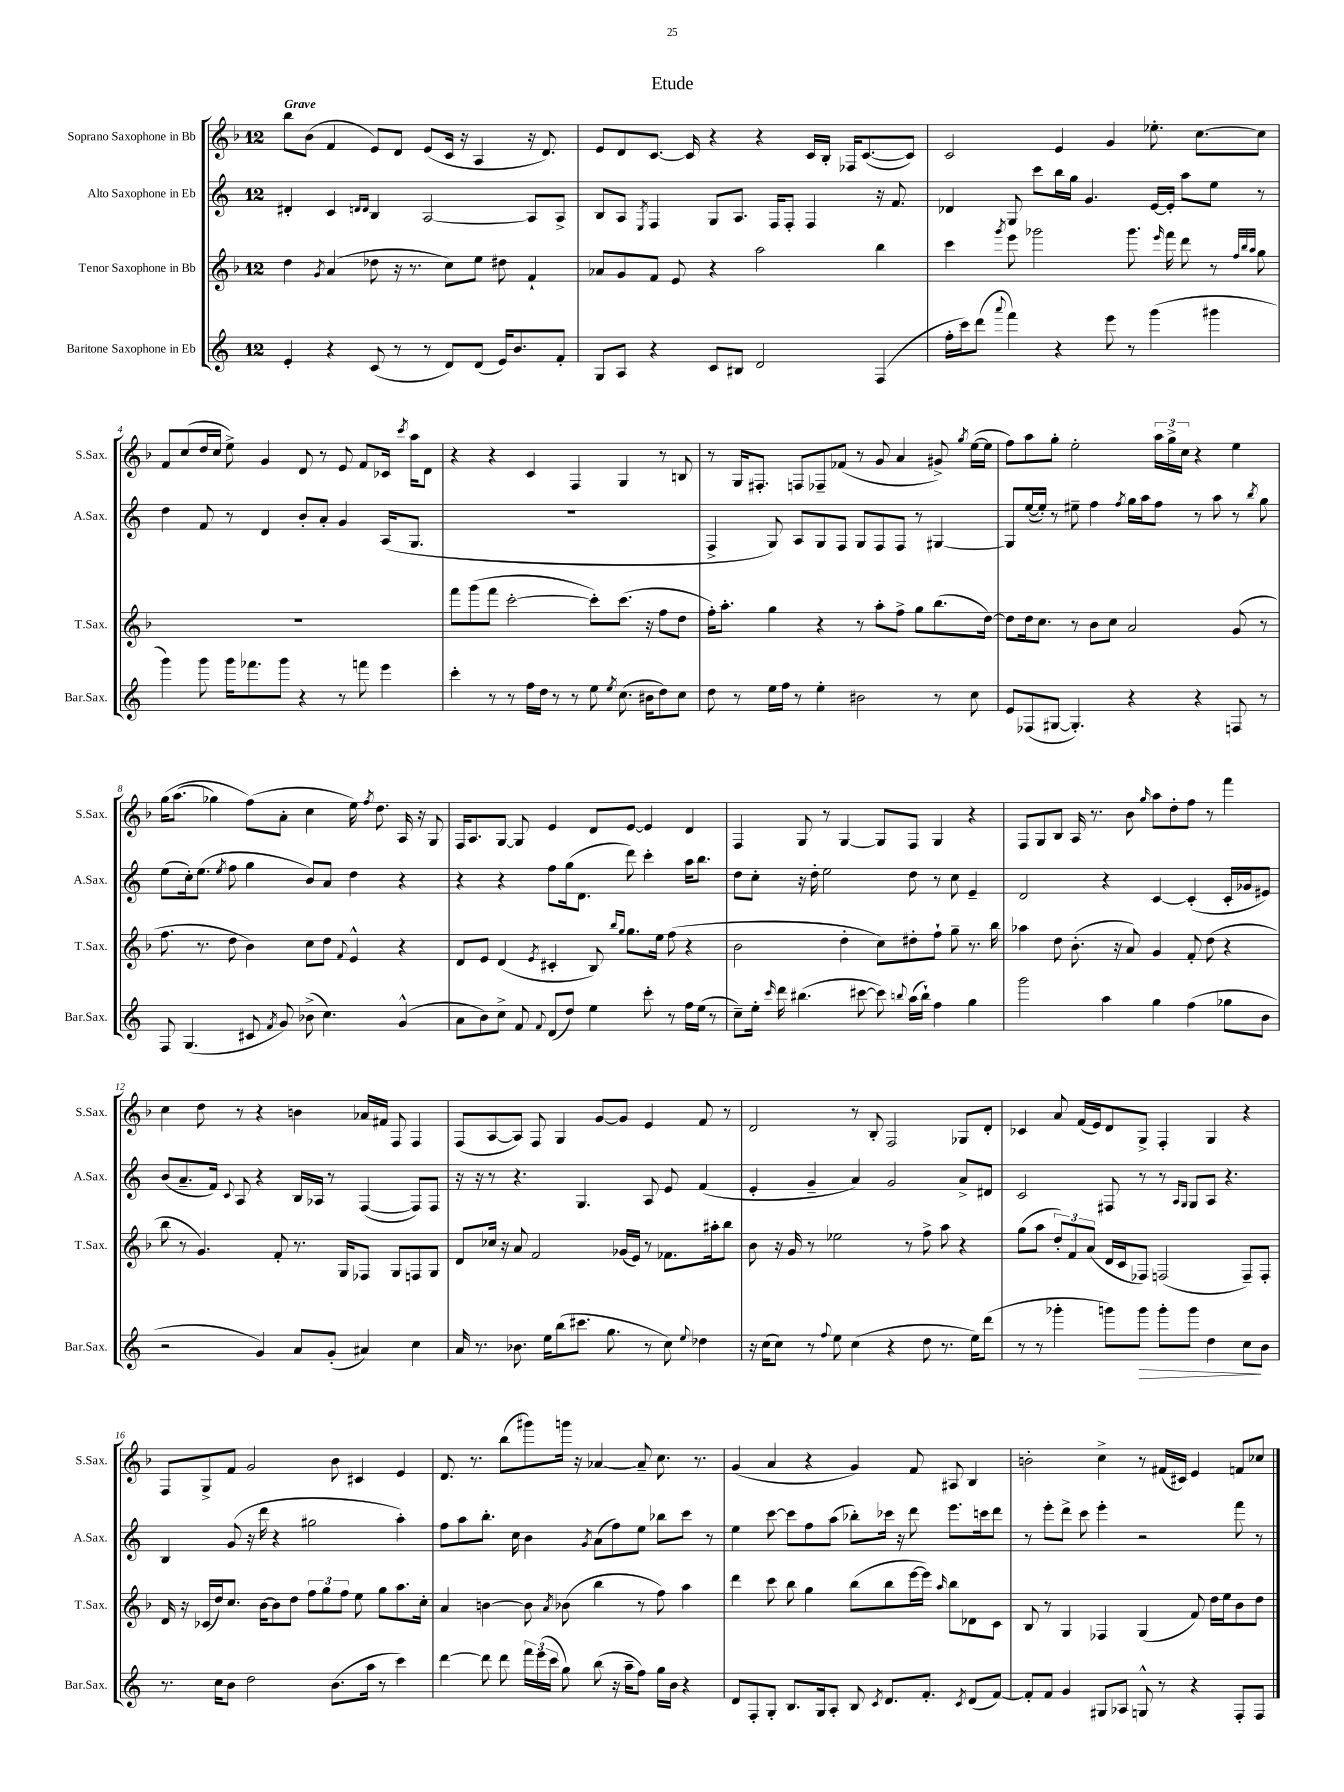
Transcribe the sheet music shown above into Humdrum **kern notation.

**kern	**dynam	**kern	**kern	**kern
*part4	*part4	*part3	*part2	*part1
*staff4	*staff4	*staff3	*staff2	*staff1
*I"Baritone Saxophone in Eb	*	*I"Tenor Saxophone in Bb	*I"Alto Saxophone in Eb	*I"Soprano Saxophone in Bb
*I'Bar.Sax.	*	*I'T.Sax.	*I'A.Sax.	*I'S.Sax.
*clefG2	*	*clefG2	*clefG2	*clefG2
*k[]	*	*k[b-]	*k[]	*k[b-]
*M12/8	*	*M12/8	*M12/8	*M12/8
=1	=1	=1	=1	=1
!	!	!	!	!LO:TX:a:B:t=Grave
4e'/	.	4dd\	4d#X'/	8bb-\L
.	.	.	.	(8b-\J
.	.	8qg/	.	.
4r	.	(4a/	4c/	4f/
.	.	.	16qqdn/LL	.
.	.	.	16qqd/JJ	.
(8c/	.	8dd-X\	4B/	8e/L)
8r	.	16r	.	8d/J
.	.	8.r	.	.
8r	.	.	[2A/	(8e/L
8d/L)	.	8cc\L)	.	16c/Jk
.	.	.	.	16r
(8d/J	.	8ee\J	.	4A/
16e/KL)	.	8dd#X\	.	.
8.b/	.	.	.	.
.	.	4f`/	8A/L]	16r
.	.	.	.	8.d/)
8f'/J	.	.	8A^/J	.
=2	=2	=2	=2	=2
8G/L	.	8a-X/L	8B/L	8e/L
8A/J	.	8g/	8A/J	8d/
.	.	.	8qE/	.
4r	.	8f/J	4F/	[8.c/J
.	.	8e/	.	.
.	.	.	.	16c/]
8c/L	.	4r	8G/L	4r
8B#X/J	.	.	8.A/J	.
2d/	.	2aa\	.	4r
.	.	.	16F/KL	.
.	.	.	8F'/J	.
.	.	.	4F/	16c/LL
.	.	.	.	16B-'/JJ
.	.	.	.	16F-X/KL
.	.	.	.	([8.c/
(4F/	.	4bb-\	16r	.
.	.	.	8.f/	.
.	.	.	.	8c/J])
=3	=3	=3	=3	=3
16ff'\LL	.	4ccc\	4d-X/	2c/
16ccc\J)	.	.	.	.
(8ddd\J	.	.	.	.
8qqaaa/	.	8qggg/	.	.
4fff\)	.	8eee\	8G/	.
.	.	2ggg-X\	8ccc\L	.
4r	.	.	16bb\L	4e/
.	.	.	16gg\JJ	.
.	.	.	4.g/	.
8eee\	.	.	.	4g/
8r	.	8.ggg-\	.	.
(4ggg\	.	.	[16e/LL	8.ee-X'\
.	.	16qqeee/	.	.
.	.	16fff\	16e'/JJ]	.
.	.	8ddd\	8aa\L	.
.	.	.	.	[8.cc\L
4ggg#X\	.	8r	8ee\J	.
.	.	32qqff/LLL	.	.
.	.	32qqbb-/	.	.
.	.	32qqaa/JJJ	.	.
.	.	8gg\	8r	8cc\J]
!!LO:LB:g=z
=4	=4	=4	=4	=4
4ggg\)	.	1.r	4dd\	8f/L
.	.	.	.	(8cc/
8ggg\	.	.	8f/	16dd/L
.	.	.	.	16cc/JJ
16ggg\KL	.	.	8r	8ee^\)
8.fff-X\	.	.	.	.
.	.	.	4d/	4g/
8ggg\J	.	.	.	.
4r	.	.	8b'/L	8d/
.	.	.	8a'/J	8r
8r	.	.	4g/	8e/
8fffn\	.	.	.	8f/L
4eee\	.	.	(16A/KL	16c-X/Jk
.	.	.	.	8qccc/
.	.	.	8.G/J	16aa\KL
.	.	.	.	8d\J
=5	=5	=5	=5	=5
4ccc'\	.	8fff\L	1.r	4r
.	.	(8ggg\	.	.
8r	.	8fff\J	.	4r
8r	.	[2ccc'\	.	.
16ff\LL	.	.	.	4c/
16dd\JJ	.	.	.	.
8r	.	.	.	.
8r	.	.	.	4F/
8ee\	.	8ccc'\L])	.	.
8qee/	.	.	.	.
(8.cc\	.	(8.ccc\J	.	4G/
16b#X\KL	.	16r	.	.
8dd\)	.	8ff\L	.	8r
8cc\J	.	8dd\J	.	8Bn/
=6	=6	=6	=6	=6
8dd\	.	16ff'\KL)	4F^/	8r
.	.	8.aa'\J	.	.
8r	.	.	.	16G/KL
.	.	.	.	8.F#X'/J
16ee\LL	.	4gg\	8G/)	.
16ff\JJ	.	.	.	.
8r	.	.	8A/L	8Fn/L
4ee'\	.	4r	8G/	8F-X~/
.	.	.	8F/J	(8f-X/J
2b#X\	.	8r	8G/L	8r
.	.	8aa'\L	8F/	8g/
.	.	8ff^\J	8F/J	4a/
.	.	8gg\L	8r	.
8r	.	(8.bb-\	[4G#X/	8g#X^/)
.	.	.	.	8qgg/
8cc\	.	.	.	([16ee\LL
.	.	[16dd\Jk)	.	16ee\JJ]
=7	=7	=7	=7	=7
8e/L	.	8dd\L]	8G#/L]	8ff\L)
(8F-X/	.	16dd\k	([16ee/L	8aa\
.	.	8.cc\J	16ee'/JJ])	.
[8G#X/J	.	.	8r	8gg'\J
4.G#'/])	.	8r	8ee#X~\	2ee'\
.	.	8b-\L	4ff\	.
.	.	8cc\J	.	.
.	.	.	8qff/	.
4r	.	2a/	16gg\LL	.
.	.	.	16aa\J	.
.	.	.	8ff\J	24aa\LL
.	.	.	.	24gg^\
.	.	.	.	24cc\JJ
4r	.	.	8r	4r
.	.	.	8aa\	.
8Fn/	.	(8g/	8r	4ee\
.	.	.	8qbb/	.
8r	.	8r	8gg\	.
!!LO:LB:g=z
=8	=8	=8	=8	=8
8F/	.	8.ff\	(8ee\L	(16gg\KL
.	.	.	.	(8.aa\J
(4.G/	.	.	16cc'\k)	.
.	.	8.r	(8.ee\J	.
.	.	.	.	4gg-X\)
.	.	.	8qee/	.
.	.	8dd\	8ff\	.
8c#X/	.	4b-\)	4gg\	(8ff\L)
8qf/	.	.	.	.
8g/)	.	.	.	8a'\J
(8b-X^\	.	8cc\L	8b/L)	4cc\
4.cc\)	.	8dd\J	8a/J	.
.	.	8qqf/	.	.
.	.	4e^^/	4dd\	16ee\)
.	.	.	.	8qff/
.	.	.	.	8.dd\
(4g^^/	.	4r	4r	16A/
.	.	.	.	16r
.	.	.	.	8G/
=9	=9	=9	=9	=9
8a\L	.	8d/L	4r	16F/KL
.	.	.	.	8.A/
8b\)	.	8e/J	.	.
8cc^\J	.	(4d/	4r	[8G/J
8f/	.	.	.	8G/]
8qqf/	.	8qe/	.	.
(8d/L	.	4c#X'/	8ff\L	4e/
8dd/J)	.	.	(16gg\k	.
.	.	.	8.d\J	.
4ee\	.	8B-/)	.	8d/L
.	.	16qqbb-/LL	.	.
.	.	16qqgg/JJ	.	.
.	.	8.gg\L	8ddd\)	[8e/J
8ccc'\	.	.	4ccc'\	4e/]
.	.	16ee\Jk	.	.
8r	.	(8ff\	.	.
16ff\LL	.	4r	16aa\KL	4d/
(16ee\JJ	.	.	8.bb\J	.
8r	.	.	.	.
=10	=10	=10	=10	=10
8cc~\L)	.	2b-\	8dd\L	4F/
16ee'\Jk	.	.	8cc'\J	.
16qqccc/	.	.	.	.
16ddd\	.	.	.	.
(4.bb#X\	.	.	16r	8G/
.	.	.	16dd'\	.
.	.	.	2ee\	8r
.	.	4dd'\	.	[4G/
[8ccc#X\	.	.	.	.
8ccc#\])	.	8cc\L)	.	8G/L]
8qqbbn/	.	.	.	.
(16aa\LL	.	8dd#X'\	8dd\	8F/J
16bb`\JJ)	.	.	.	.
4ff\	.	8ff`\J	8r	4G/
.	.	8gg~\	8cc\	.
4gg\	.	8.r	4e~/	4r
.	.	16bb-\	.	.
=11	=11	=11	=11	=11
2ggg\	.	4aa-X\	2d/	8F/L
.	.	.	.	8G/
.	.	8dd\	.	8B-/J
.	.	(8.b-'\	.	16A/
.	.	.	.	8.r
4aa\	.	.	4r	.
.	.	16r	.	.
.	.	8a/)	.	8b-\
.	.	.	.	16qqgg/
4gg\	.	4g/	[4c/	8aa\L
.	.	.	.	8dd'\
(4ff\	.	8f'/	(4c'/]	8ff\J
.	.	(8dd\	.	8r
8gg-X\L	.	4r	16c'/LL	4fff\
.	.	.	16g-X/J	.
8b\J	.	.	8e#X/J)	.
!!LO:LB:g=z
=12	=12	=12	=12	=12
2r	.	8bb-\	(8b/L	4cc\
.	.	8r	8.a~/	.
.	.	4.g/)	.	8dd\
.	.	.	16f/Jk)	.
.	.	.	8qqc/	.
.	.	.	8A/	8r
4g/)	.	.	4r	4r
.	.	8f'/	.	.
8a/L	.	8.r	16B/LL	4bn\
.	.	.	16A-X/JJ	.
(8g'/J	.	.	8r	.
.	.	16G/KL	.	.
4a#X/)	.	8F-X/J	([4F/	16a-X/LL
.	.	.	.	16f#X/JJ
.	.	8G/L	.	8F/
4cc\	.	8Fn/	8F/L])	4F/
.	.	8G/J	8F/J	.
=13	=13	=13	=13	=13
16a/	.	8d/L	16r	(8F/L
8.r	.	.	16r	.
.	.	16cc-X/Jk	8r	[8A/
.	.	16r	.	.
8.b-X\	.	8a/	4.r	8A/J])
.	.	2f/	.	8F/
16ee\KL	.	.	.	.
(8bb\	.	.	.	4G/
8.ccc#X\J	.	.	4.G/	.
.	.	.	.	[8g/L
8.gg\	.	.	.	.
.	.	(16g-X/LL	.	8g/J]
.	.	16e/JJ)	.	.
8r	.	8r	8A/	4e/
8cc\)	.	8.f-X\L	8e/	.
8qqee/	.	.	.	.
4dd-X\	.	.	(4f/	8f/
.	.	16aa#X'\k	.	.
.	.	8bb-\J	.	8r
=14	=14	=14	=14	=14
16r	.	8b-\	4e'/	2d/
(16cc\KL	.	.	.	.
8cc\J)	.	16r	.	.
.	.	16g/	.	.
8r	.	8r	4g~/	.
8qqff/	.	.	.	.
8ee\	.	2ee-X\	.	.
(4cc\	.	.	4a/)	8r
.	.	.	.	8B-'/
4r	.	.	2g/	2F/
.	.	8r	.	.
8dd\	.	8ff^\	.	.
8.r	.	8aa\	.	.
.	.	4r	8a^/L	8G-X/L
16ee\KL)	.	.	.	.
(8ddd\J	.	.	8d#X/J	8d'/J
=15	=15	=15	=15	=15
8r	.	(8gg\L	2c/	4c-X/
8r	.	8aa\J	.	.
4ggg-X'\	.	12dd'/L)	.	8a/
.	.	12f/	.	.
.	.	.	.	(16f/LL
.	.	(12a/J	.	.
.	.	.	.	16e/J)
8gggn\L)	.	16d/LL	8F#X/	8d/
.	.	16c/J	.	.
!	!LO:HP:b	!	!	!
8ggg\J	>	8F-X/J)	8r	8G^/J
8ggg'\L	.	(2Fn/	8r	4F'/
.	.	.	16qqA/LL	.
.	.	.	16qqG/JJ	.
8ggg\J	.	.	8G/L	.
4dd\	.	.	8A/J	4G/
.	.	.	4.r	.
8cc\L	.	8F~/L)	.	4r
8b\J	]	8F'/J	.	.
!!LO:LB:g=z
=16	=16	=16	=16	=16
8.r	.	16d/	4B/	8F/L
.	.	16r	.	.
.	.	(16c-X/LL	.	8G^/
16cc\KL	.	16dd/J)	.	.
8b\J	.	8.cc/J	(8g/	8f/J
2dd\	.	.	16r	2g/
.	.	[16b-\KL	16ddd\	.
.	.	8b-\]	4r	.
.	.	8dd\J	.	.
.	.	12ff\L	2gg#X\	.
.	.	12gg\	.	.
(8.b\L	.	.	.	8b-\
.	.	12ff\J	.	.
.	.	8ee\	.	4c#X/
16aa\Jk	.	.	.	.
8r	.	8gg\L	.	.
4ccc\)	.	8.aa\	4aa'\)	4e/
.	.	16cc'\Jk	.	.
=17	=17	=17	=17	=17
[4ddd\	.	4a/	8ff\L	8.d/
.	.	.	8aa\	.
.	.	.	.	8.r
8ddd\]	.	[4bn\	8.bb'\J	.
8ddd\	.	.	.	(8bb-\L
.	.	.	16cc\	.
24fff\LL	.	8b\]	4b\	8ggg#X\)
(24eee\	.	.	.	.
24ccc\JJ	.	.	.	.
.	.	8qa/	.	.
8gg\)	.	(8b-X\	.	16gggn\Jk
.	.	.	.	16r
.	.	.	8qg/	.
(8bb\	.	4bb-\	(8a\L	[4a-X/
16r	.	.	8ff\)	.
16aa~\KL	.	.	.	.
8ff\J)	.	8r	8ee\J	8a-~/]
16gg\LL	.	8ff\)	8bb-X\L	8.cc\
16b\JJ	.	.	.	.
4r	.	4aa\	8ccc\J	.
.	.	.	.	8.r
.	.	.	8r	.
=18	=18	=18	=18	=18
8d/L	.	4ddd\	4ee\	(4g/
8F'/	.	.	.	.
8G'/J	.	8ccc\	[8ccc\	4a/
8.B/L	.	8bb-\	8ccc\L]	.
.	.	4gg\	8ff\	4r
16G/k	.	.	.	.
8A'/J	.	.	(8aa\J	.
8B/	.	(8bb-\L	8bb-X'\L)	4g/)
8qc/	.	.	.	.
8.d/L	.	8bb-\	16ccc-X\Jk	.
.	.	.	16r	.
.	.	[16eee\L	8ddd\	8f/
8.f'/J	.	16eee\JJ])	.	.
.	.	16qqaa/	.	.
.	.	8bb-\L	8.eee\L	8A#X/
8qc/	.	.	.	.
(8d/L	.	8d-X\	.	4B-/
.	.	.	16cccn\k	.
[8f/J)	.	8c\J	8ddd\J	.
=19	=19	=19	=19	=19
8f'/L]	.	8B-/	8r	2bn'\
8f/J	.	8r	8eee'\L	.
4g/	.	4G/	8ddd^\J	.
.	.	.	8ccc\	.
8G#X/L	.	4F-X/	4eee'\	4cc^\
8A-X/J	.	.	.	.
8Gn^^/	.	(4G/	2r	8r
8r	.	.	.	(16f#X/LL
.	.	.	.	16c#X/JJ)
4r	.	8f/)	.	4e/
.	.	16dd\LL	.	.
.	.	16ee\J	.	.
8F'/L	.	8b-\	8fff\	8fn/L
8F/J	.	8dd\J	8r	8cc-X/J
==	==	==	==	==
*-	*-	*-	*-	*-
